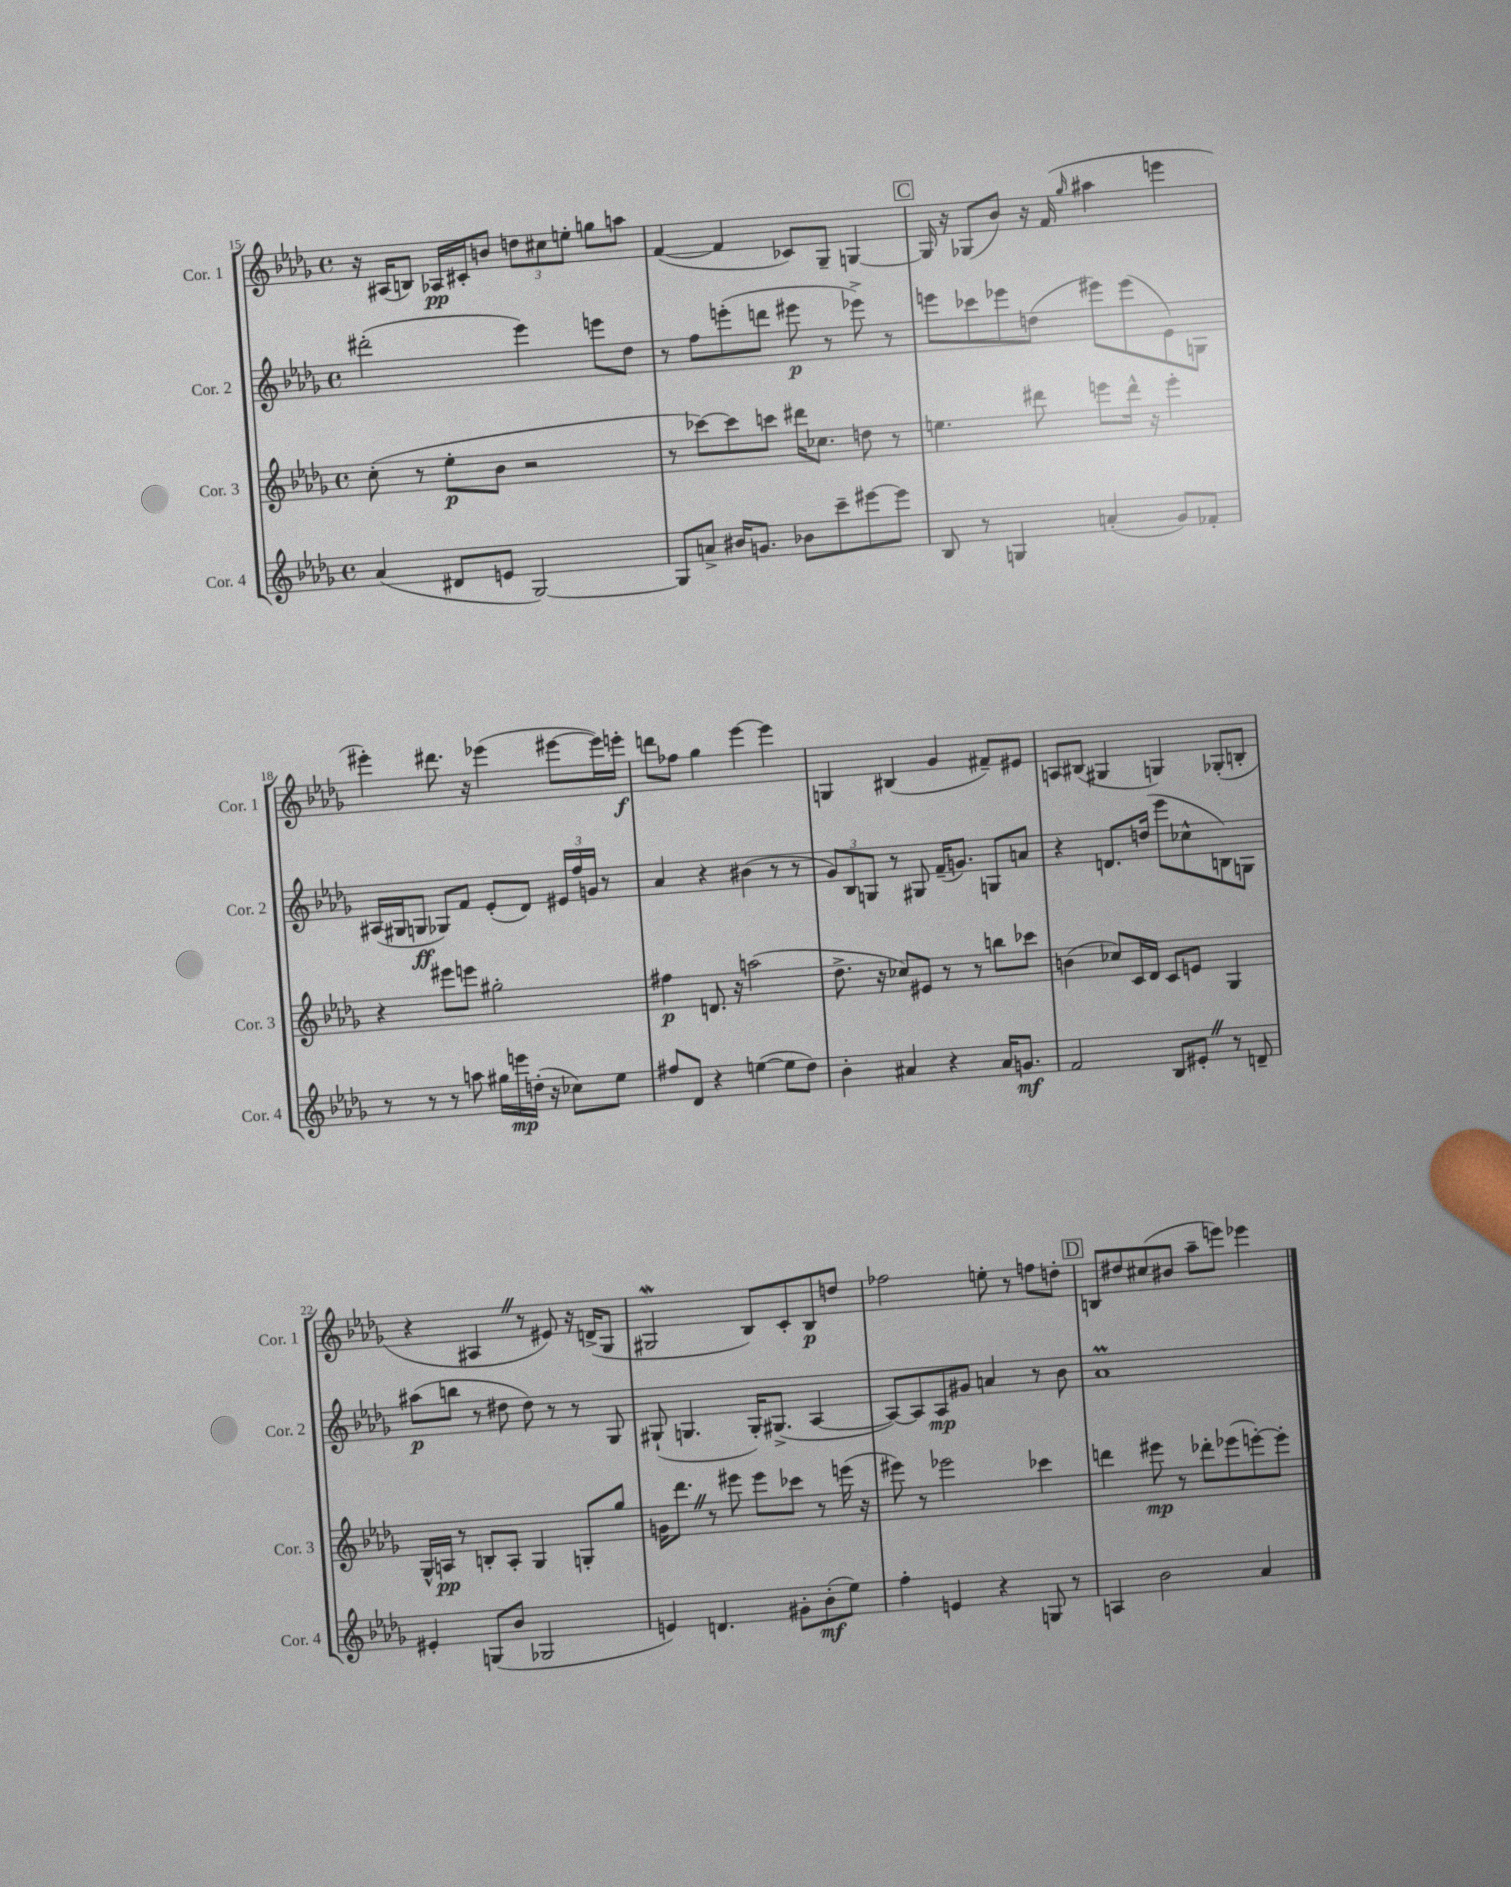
<<
\new StaffGroup <<
\new Staff = "s0" \with { instrumentName = "Cor. 1" shortInstrumentName = "Cor. 1" } {
    \clef treble \key des \major \defaultTimeSignature \time 4/4
    r16 ais16( b8) aes16\pp cis'16-. b'8 \tuplet 3/2 { d''8 cis''8 e''8-. } g''8 a''8 |
    f'4~( f'4 ces'8) ges8-- g4~ |
    \mark \markup { \box "C" } g16 r16 ges8( bes'8) r16 f'16( \grace { ges''16 } ais''4 e'''4 |
    eis'''4-.) dis'''8. r16 ees'''4( eis'''8~ eis'''16) e'''16-.\f |
    d'''8 fes''8 ges''4 ees'''4~ ees'''4 |
    g4 bis4( ges'4 fis'8--) eis'8 |
    a8 bis8( gis4 g4) ges8-.( b8-. |
    r4 ais4 \once \override BreathingSign.text = \markup { \musicglyph "scripts.caesura.straight" } \breathe r8 eis'8) r16 d'16->( ges8 |
    gis2\mordent bes8) c'8-. bes8\p d''8 |
    fes''2 e''8-. r8 f''8 d''8-. |
    \mark \markup { \box "D" } b8 dis''8 cis''8( bis'8 aes''8-- e'''8) ees'''4 \bar "|." |
}
\new Staff = "s1" \with { instrumentName = "Cor. 2" shortInstrumentName = "Cor. 2" } {
    \clef treble \key des \major \defaultTimeSignature \time 4/4
    dis'''2-.( ees'''4) e'''8 des''8 |
    r8 f''8 e'''8-.( d'''8 eis'''8\p r8 ees'''8->) r8 |
    \mark \markup { \box "C" } e'''8 ces'''8 ees'''8 d''8( eis'''8) eis'''8( ees'8) g8 |
    ais16( gis16 g8\ff ges8) f'8 ees'8-.( des'8) \tuplet 3/2 { eis'16 f''16 g'16 } r8 |
    aes'4 r4 bis'4( r8 r8 |
    \tuplet 3/2 { ges'8) bes8 g8 } r8 gis8 f'16--( g'8.) g8 a'8 |
    r4 d'8. d''16( ees'''8 ces''8-^ b8) g8 |
    ais''8\p( b''8 r8 dis''8 dis''8) r8 r8 ges8 |
    gis8-!( g4. g16-.) gis8.->( aes4~ |
    aes8~) aes8 aes8\mp gis'8 a'4 r8 bes'8 |
    \mark \markup { \box "D" } aes'1\prall \bar "|." |
}
\new Staff = "s2" \with { instrumentName = "Cor. 3" shortInstrumentName = "Cor. 3" } {
    \clef treble \key des \major \defaultTimeSignature \time 4/4
    c''8-.( r8 ees''8-.\p bes'8 r2 |
    r8 ces'''8~) ces'''8 c'''8 dis'''16 ces''8. d''8 r8 |
    \mark \markup { \box "C" } e''4. dis'''8 e'''8 dis'''16-^ r16 e'''4-. |
    r4 eis'''8 e'''8 gis''2-. |
    fis''4\p d'8. r16 a''2( |
    des''8.-> r16 ces''8) eis'8 r8 r8 b''8 ces'''8 |
    b'4( ces''8) c'16 des'16 c'8 e'8 ges4 |
    ges16-^ a16\pp r8 b8-. a8-. ges4 g8-. ges''8 |
    g'16 des'''8. \once \override BreathingSign.text = \markup { \musicglyph "scripts.caesura.straight" } \breathe r8 eis'''8 eis'''8 ces'''8 r8 e'''16( r16 |
    eis'''8) r8 ees'''2 ces'''4 |
    \mark \markup { \box "D" } d'''4 eis'''8\mp r8 des'''8-. ees'''8( e'''8~-.) e'''8-. \bar "|." |
}
\new Staff = "s3" \with { instrumentName = "Cor. 4" shortInstrumentName = "Cor. 4" } {
    \clef treble \key des \major \defaultTimeSignature \time 4/4
    aes'4( dis'8 e'8 ges2~) |
    ges8 a'8-> bis'16 g'8. bes'8 c'''8-- eis'''8~ eis'''8 |
    \mark \markup { \box "C" } bes8 r8 g4 a'4-.( ges'8) fes'8-. |
    r8 r8 r8 a''8 gis''16 e'''16\mp d''16-.( r16 ces''8) ees''8 |
    fis''8 des'8 r4 e''4~( e''8 des''8) |
    bes'4-. ais'4 r4 ais'16 g'8.\mf |
    f'2 bes8 eis'8-. \once \override BreathingSign.text = \markup { \musicglyph "scripts.caesura.straight" } \breathe r8 d'8-- |
    eis'4-. g8( bes'8 ges2 |
    e'4) d'4. gis'8-. bes'8-.\mf( ees''8) |
    f''4-. e'4 r4 g8 r8 |
    \mark \markup { \box "D" } a4 bes'2 aes'4 \bar "|." |
}
>>
>>
\layout { \context { \Score currentBarNumber = #15 } }
